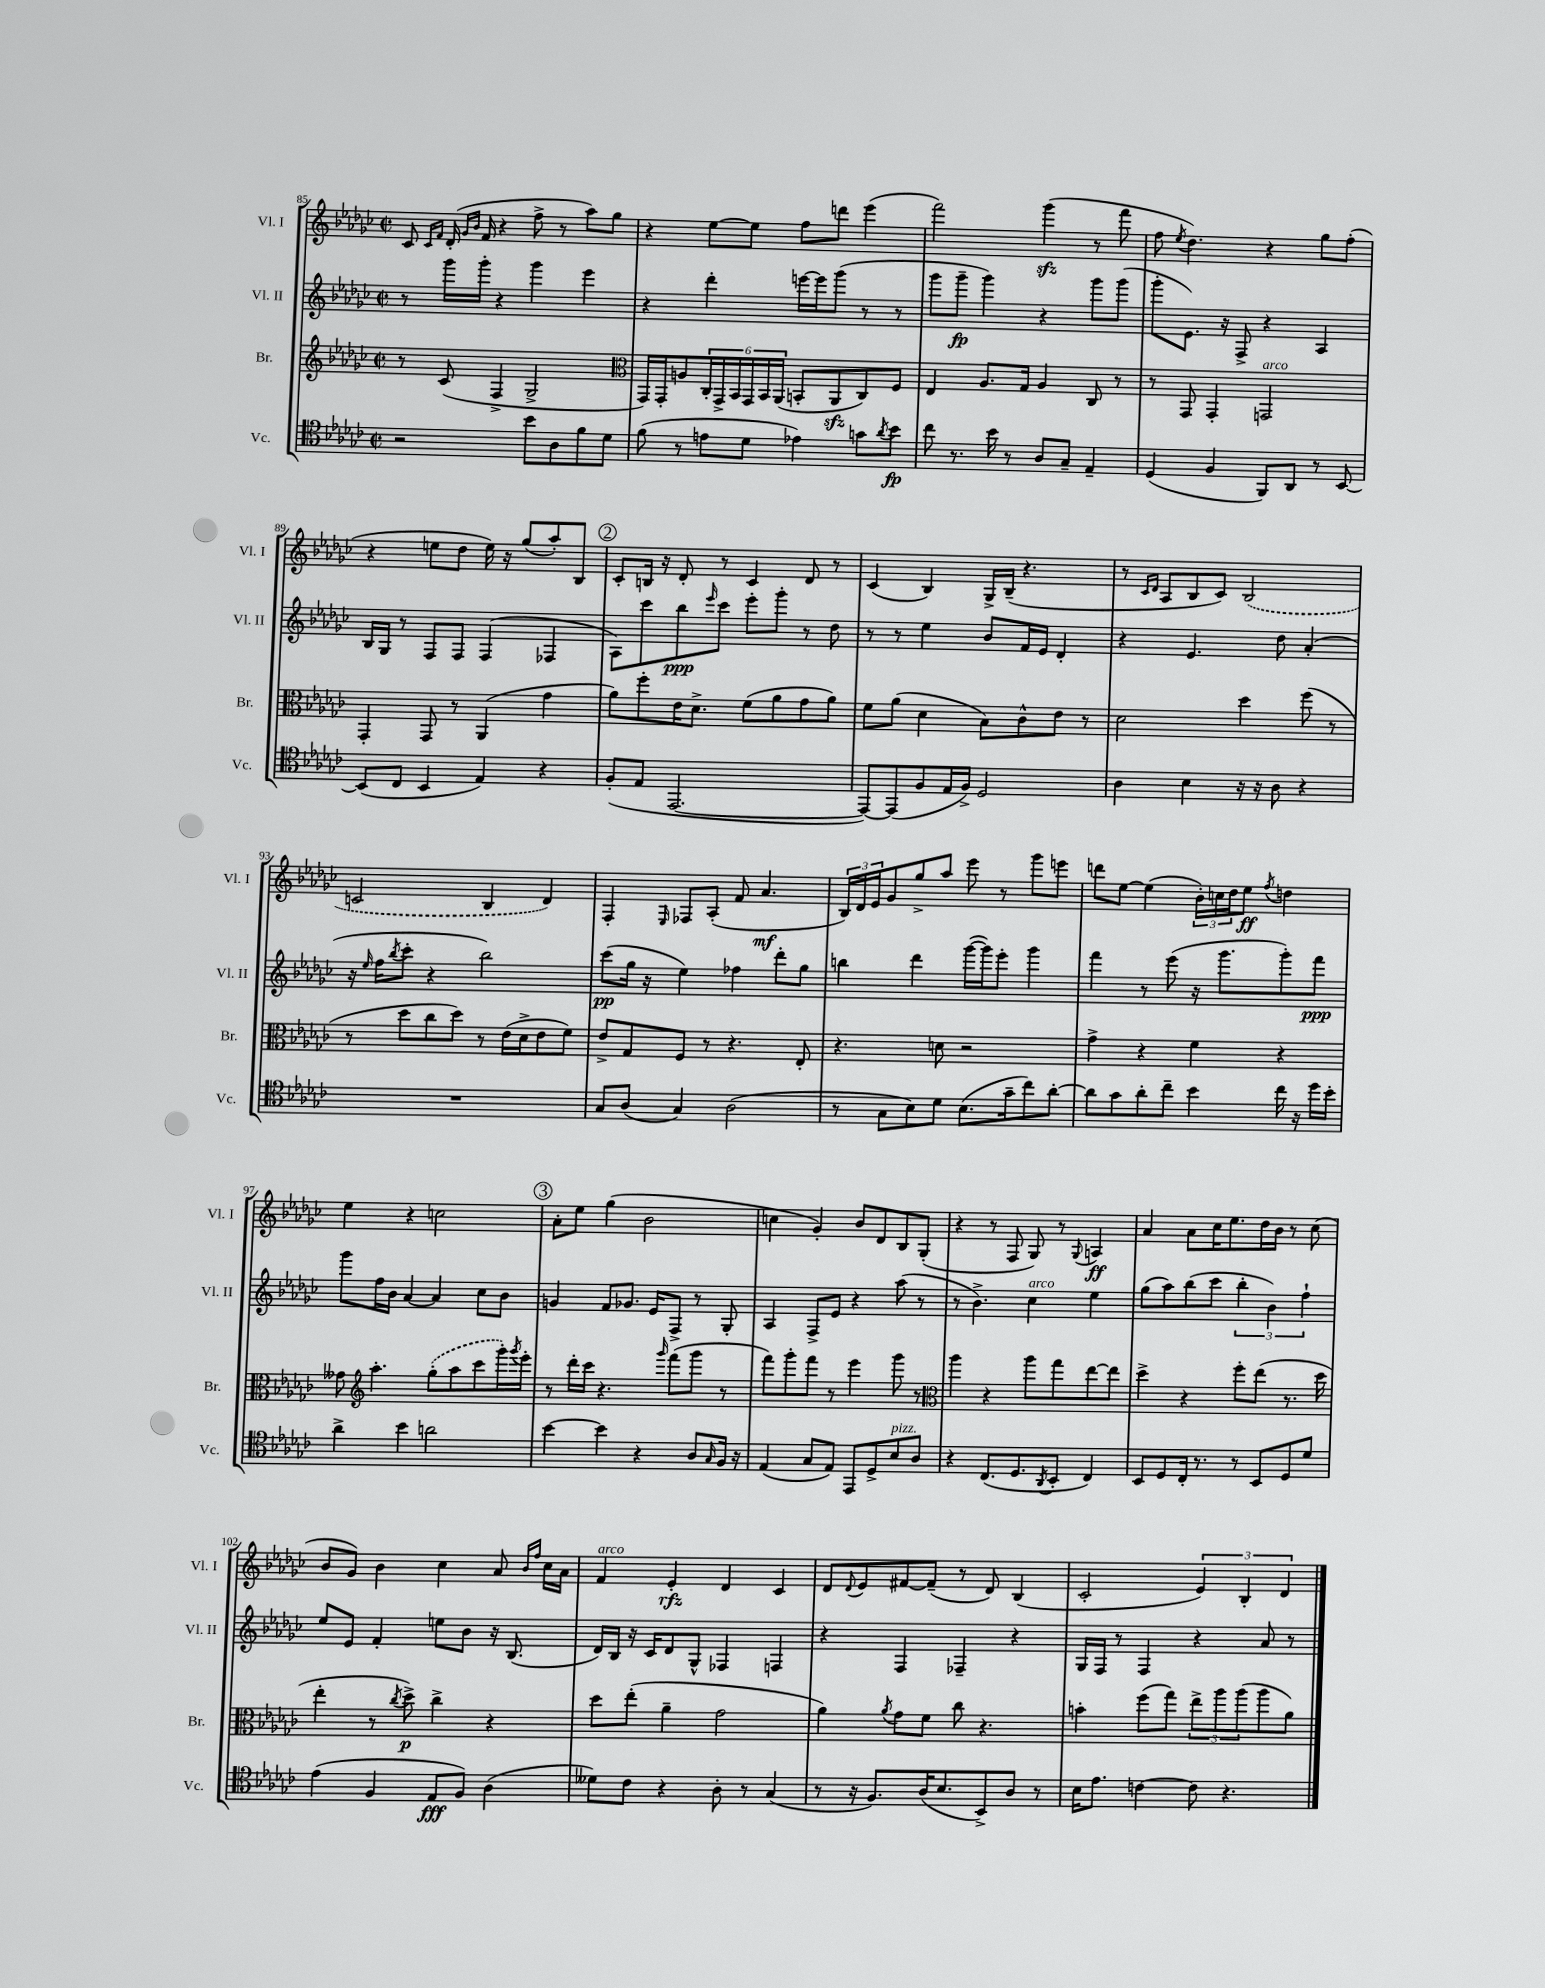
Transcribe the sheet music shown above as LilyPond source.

<<
\new StaffGroup <<
\new Staff = "s0" \with { instrumentName = "Vl. I" shortInstrumentName = "Vl. I" } {
    \clef treble \key ges \major \defaultTimeSignature \time 2/2
    ces'8 \grace { ces'16 f'16 } des'16-.( \grace { ges'16 bes'16 } f'16 r4 f''8-> r8 aes''8) ges''8 |
    r4 ees''8~ ees''8 f''8 d'''8 ees'''4( |
    f'''2) ges'''4\sfz( r8 f'''8 |
    f''8 \acciaccatura { ees''8 } des''4.) r4 ges''8 f''8-.( |
    r4 e''8 des''8 e''16) r16 ges''8( aes''8-.) bes8 |
    \mark \markup { \circle "2" } ces'8-. b16 r16 des'8-. r8 ces'4 des'8 r8 |
    ces'4( bes4) ges16-> bes16--( r4. |
    r8 \grace { ces'16 des'16 } aes8 bes8 ces'8) \once \slurDashed bes2( |
    c'2 bes4 des'4) |
    f4-. \grace { ees16 } fes8 aes8-.( f'8 aes'4.\mf |
    \tuplet 3/2 { bes16) des'16 ees'16 } ges'8 ges''8-> aes''8 ees'''8 r8 ges'''8 e'''8 |
    d'''8 ees''8~ ees''4( \tuplet 3/2 { bes'16-.) c''16 des''16 } ees''8\ff \acciaccatura { f''8 } d''4 |
    ees''4 r4 c''2 |
    \mark \markup { \circle "3" } aes'8-. ees''8 ges''4( bes'2 |
    c''4 ges'4-.) bes'8 des'8 bes8 ges8-.( |
    r4 r8 f8 ges8) r8 \appoggiatura { ges8 } a4\ff |
    aes'4 aes'8 ces''16 ees''8. des''16 bes'16 r8 ces''8( |
    bes'8 ges'8) bes'4 ces''4 aes'8 \grace { bes'16 f''16 } ces''16 aes'16 |
    f'4^\markup { \italic "arco" } ees'4-.\rfz des'4 ces'4 |
    des'8 \appoggiatura { des'8 } ees'8 fis'8~ fis'8--( r8 des'8) bes4( |
    ces'2-. \tuplet 3/2 { ees'4) bes4-. des'4 } \bar "|." |
}
\new Staff = "s1" \with { instrumentName = "Vl. II" shortInstrumentName = "Vl. II" } {
    \clef treble \key ges \major \defaultTimeSignature \time 2/2
    r8 ges'''16 ges'''16-. r4 ges'''4 ees'''4 |
    r4 des'''4-. e'''16~ e'''16 ges'''8( r8 r8 |
    ges'''8 ges'''8--\fp ges'''4) r4 ges'''8 ges'''8( |
    ges'''8-. ees'8.) r16 f8-> r4 aes4 |
    bes16 ges16 r8 f8 f8 f4( fes4 |
    \mark \markup { \circle "2" } aes8) ces'''8 bes''8\ppp \grace { ees'''16 } ces'''8 ees'''8-. ges'''8-. r8 des''8 |
    r8 r8 ees''4 bes'8 f'16 ees'16 des'4-. |
    r4 ees'4. des''8 aes'4-.( |
    r16 \grace { ees''16 } f''16 \acciaccatura { bes''8 } ces'''8-. r4 bes''2) |
    ces'''8\pp( ges''16 r16 ees''4) fes''4 des'''8-. ges''8 |
    b''4 des'''4 ges'''16~( ges'''16) ees'''8-. ges'''4 |
    f'''4 r8 ees'''8( r16 ges'''8. ges'''8-.) f'''8\ppp |
    ges'''8 f''16 bes'16 aes'4~ aes'4 ces''8 bes'8 |
    \mark \markup { \circle "3" } g'4 f'8 ges'8. ees'16 f8-> r8 ges8-. |
    aes4 f8-> ees'8 r4 aes''8( r8 |
    r8 bes'4.->) ces''4^\markup { \italic "arco" } ees''4 |
    ges''8( aes''8) bes''8( ces'''8 \tuplet 3/2 { bes''4-. bes'4) f''4-! } |
    ees''8 ees'8 f'4-. e''8 bes'8 r16 bes8.( |
    des'16) bes16 r16 ces'16 des'8 ges8-^ fes4 f4 |
    r4 f4 fes4-- r4 |
    ges16 f16 r8 f4 r4 aes'8 r8 \bar "|." |
}
\new Staff = "s2" \with { instrumentName = "Br." shortInstrumentName = "Br." } {
    \clef treble \key ges \major \defaultTimeSignature \time 2/2
    r8 ces'8( f4-> ges2-> |
    \clef alto ges,16) ges,16-. a8 \tuplet 6/4 { ces16-. ges,16-> bes,16 ges,16 bes,16 aes,16( } b,8-. aes,8\sfz ces8) f8 |
    ees4 aes8. ges16 aes4 ces8 r8 |
    r8 ges,8 ges,4-. g,2^\markup { \italic "arco" } |
    ges,4-. ges,8 r8 aes,4( ges'4 |
    \mark \markup { \circle "2" } aes'8) f''8-. ees'16 des'8.-> f'8( aes'8 ges'8 aes'8) |
    f'8 aes'8( des'4 bes8) ces'8-^ ees'8 r8 |
    des'2 des''4 f''8( r8 |
    r8 des''8 ces''8 des''8) r8 ees'16( des'16-> ees'8 f'8) |
    ees'8-> ges8 f8 r8 r4. ees8-. |
    r4. d'8 r2 |
    ges'4-> r4 f'4 r4 |
    geses'8 \clef treble aes''4.-. \once \slurDashed ges''8-.( aes''8 ces'''8 ges'''16-.) \acciaccatura { ges'''8 } ees'''16-. |
    \mark \markup { \circle "3" } r8 des'''16-. ces'''16 r4. \grace { ges'''16 } f'''8( ges'''8 r8 |
    f'''8) ges'''8-. f'''8 r8 ees'''4 ges'''8 r8 |
    \clef alto aes''4 r4 aes''8 ges''8 ees''8~ ees''8 |
    des''4-> r4 f''8-. ees''8( r8. des''16 |
    ees''4-. r8 \acciaccatura { ces''8 } des''8->\p) ces''4-> r4 |
    des''8 ees''8-.( aes'4-- ges'2 |
    aes'4) \acciaccatura { aes'8 } ges'8 f'8 ces''8 r4. |
    b'4-. f''8( ges''8) \tuplet 3/2 { ees''8-> aes''8 aes''8( } aes''8 aes'8) \bar "|." |
}
\new Staff = "s3" \with { instrumentName = "Vc." shortInstrumentName = "Vc." } {
    \clef tenor \key ges \major \defaultTimeSignature \time 2/2
    r2 bes'8 aes8 f'8 des'8 |
    f'8( r8 e'8 des'8 ees'4) g'8 \acciaccatura { aes'8 } bes'8\fp |
    ces''8 r8. bes'16 r8 aes8 ges8-- ees4-- |
    des4( f4 f,8) aes,8 r8 bes,8~ |
    bes,8( ces8 bes,4 ees4) r4 |
    \mark \markup { \circle "2" } f8-.( ees8 ees,2.~ |
    ees,8~) ees,8( f8 ees16 f16->) des2 |
    aes4 bes4 r16 r16 aes8 r4 |
    R1 |
    ges8 aes8( ges4) aes2( |
    r8 ges8 bes8) des'8 bes8.( ges'16-- ces''8) aes'8~-. |
    aes'8 ges'8 aes'8-. ces''8-- bes'4 ces''16 r16 des''16 bes'16-. |
    aes'4-> bes'4 a'2 |
    \mark \markup { \circle "3" } bes'4~ bes'4 r4 aes8 \grace { ges16 } f16 r16 |
    ees4( ges8 ees8) ees,8 des8-> bes8^\markup { \italic "pizz." } aes8 |
    r4 ces8.( des8. \acciaccatura { aes,8 } bes,8-. ces4) |
    bes,8 des8 ces16-. r8. r8 bes,8 des8 des'8 |
    ees'4( f4 ees8\fff f8) aes4( |
    deses'8) ces'8 r4 aes8-. r8 ges4( |
    r8 r16 f8.) aes16( bes8. bes,8->) aes8 r8 |
    bes16 ees'8. c'4~ c'8 r4. \bar "|." |
}
>>
>>
\layout { \context { \Score currentBarNumber = #85 } }
